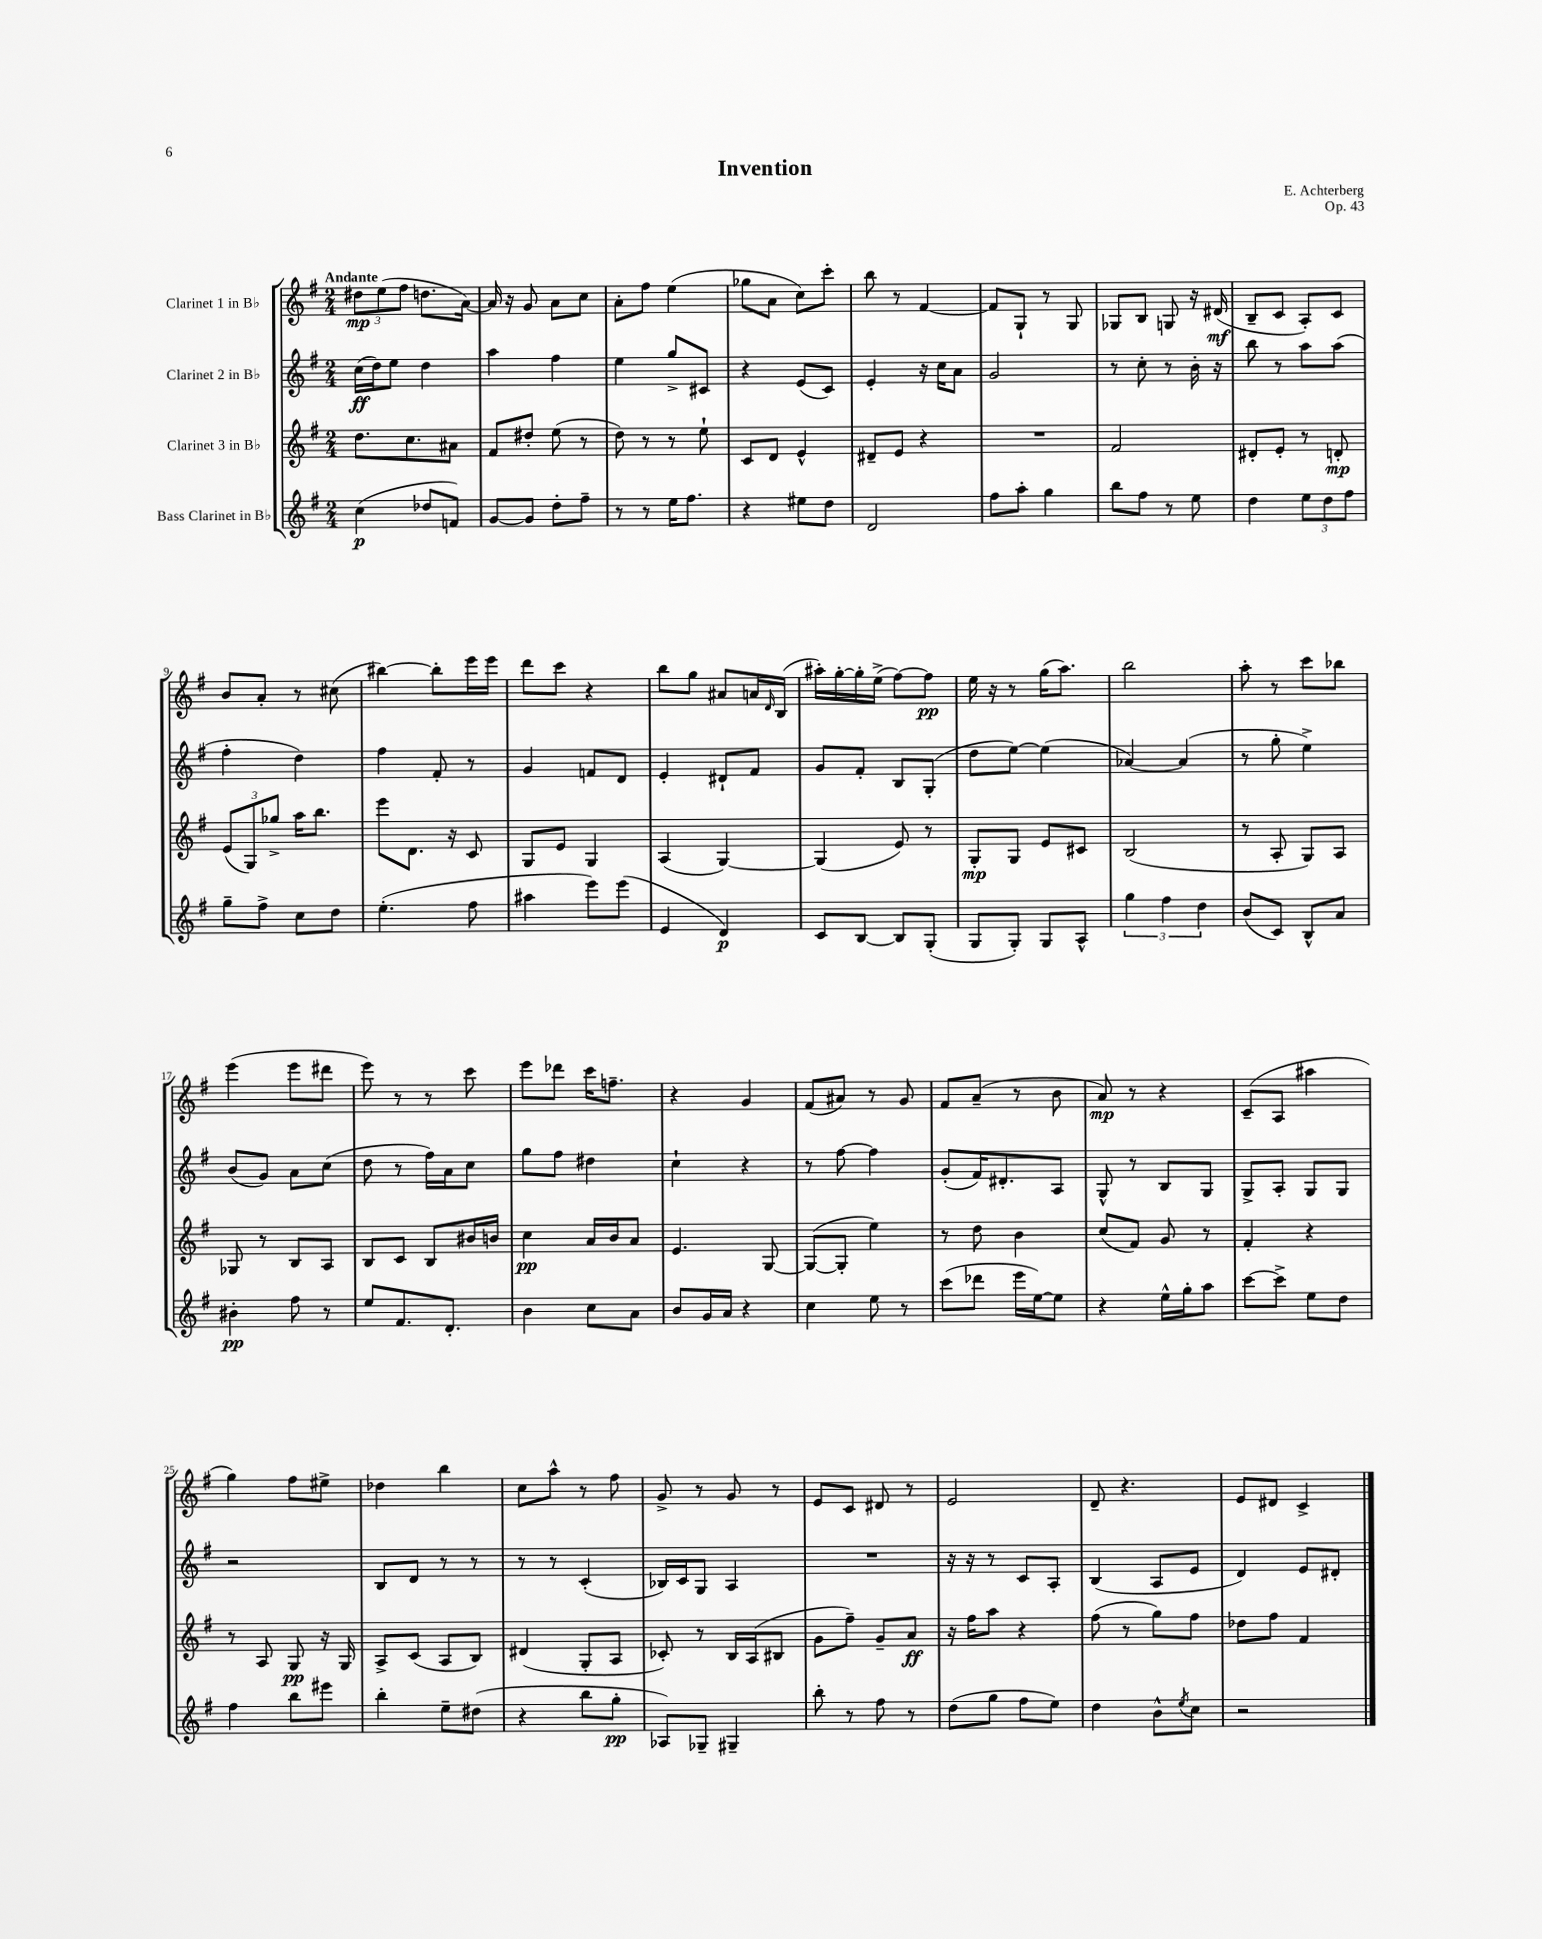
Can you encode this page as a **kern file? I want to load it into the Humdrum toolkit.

**kern	**kern	**kern	**kern
*staff4	*staff3	*staff2	*staff1
*clefG2	*clefG2	*clefG2	*clefG2
*k[f#]	*k[f#]	*k[f#]	*k[f#]
*M2/4	*M2/4	*M2/4	*M2/4
(4cc	8.dd	(16cc	12dd#
.	.	16dd)	.
.	.	.	(12ee
.	.	8ee	.
.	.	.	12ff#
.	8.cc	.	.
8dd-	.	4dd	8.dd
8f)	8a#	.	.
.	.	.	[16a)
=	=	=	=
[8g	8f#	4aa	16a]
.	.	.	16r
8g]	8dd#'	.	8g
8dd'	(8ee	4ff#	8a
8ff#~	8r	.	8cc
=	=	=	=
8r	8dd)	4ee	8a'
8r	8r	.	8ff#
16ee	8r	8gg^	(4ee
8.ff#	.	.	.
.	8ee`	8c#	.
=	=	=	=
4r	8c	4r	8gg-
.	8d	.	8a
8ee#	4e^^	(8e	8cc)
8dd	.	8c)	8ccc'
=	=	=	=
2d	8d#~	4e'	8bb
.	8e	.	8r
.	4r	16r	[4f#
.	.	16cc	.
.	.	8a	.
=	=	=	=
8ff#	2r	2g	8f#]
8aa'	.	.	8G`
4gg	.	.	8r
.	.	.	8G
=	=	=	=
8bb	2f#	8r	8G-
8ff#	.	8cc'	8B
8r	.	8r	8G
8ee	.	16b'	16r
.	.	16r	(16d#
=	=	=	=
4dd	8d#'	8bb	8B~
.	8e'	8r	8c
12ee	8r	8aa	8A')
12dd	.	.	.
.	8d'	(8aa	8c
12ff#	.	.	.
=	=	=	=
8gg~	(12e	4ff#'	8b
.	12G)	.	.
8ff#^	.	.	8a'
.	12gg-^	.	.
8cc	16aa	4dd)	8r
.	8.bb	.	.
8dd	.	.	(8cc#
=	=	=	=
(4.ee'	8eee	4ff#	[4bb#)
.	8.d	.	.
.	.	8f#'	8bb#']
.	16r	.	.
8ff#	8c	8r	16eee
.	.	.	16eee
=	=	=	=
4aa#	8G	4g	8ddd
.	8e	.	8ccc
8eee)	4G	8f	4r
(8eee	.	8d	.
=	=	=	=
4e	(4A	4e'	8bb
.	.	.	8gg
4d)	[4G)	8d#`	8a#
.	.	8f#	16a
.	.	.	16qqd
.	.	.	(16B
=	=	=	=
8c	(4G]	8g	16aa#')
.	.	.	[16gg'
[8B	.	8f#'	16gg']
.	.	.	(16ee^
8B]	8e)	8B	[8ff#)
(8G'	8r	(8G'	8ff#]
=	=	=	=
8G	8G'	8dd	16ee
.	.	.	16r
8G')	8G	[8ee)	8r
8G	8e	(4ee]	(16gg
.	.	.	8.aa)
8A^^	8c#	.	.
=	=	=	=
6gg	(2B	[4a-)	2bb
6ff#	.	.	.
.	.	(4a-]	.
6dd	.	.	.
=	=	=	=
(8b	8r	8r	8aa'
8c)	8A'	8gg'	8r
8B^^	8G)	4ee^)	8ccc
8a	8A	.	8bb-
=	=	=	=
4b#'	8G-	(8b	(4eee
.	8r	8g)	.
8ff#	8B	8a	8eee
8r	8A	(8cc	8ddd#
=	=	=	=
8ee	8B	8dd	8eee)
8.f#	8c	8r	8r
.	8B	16ff#)	8r
8.d'	.	16a	.
.	16b#	8cc	8ccc
.	16b	.	.
=	=	=	=
4b	4cc	8gg	8eee
.	.	8ff#	8ddd-
8cc	16a	4dd#	16ccc
.	16b	.	8.ff~
8a	8a	.	.
=	=	=	=
8b	4.e	4cc`	4r
16g	.	.	.
16a	.	.	.
4r	.	4r	4g
.	[8G	.	.
=	=	=	=
4cc	(8G_	8r	(8f#
.	8G']	[8ff#	8a#)
8ee	4ee)	4ff#]	8r
8r	.	.	8g
=	=	=	=
(8ccc	8r	(8g'	8f#
8ddd-	8dd	16f#)	(8a~
.	.	8.d#'	.
16eee	4b	.	8r
[16ee)	.	.	.
8ee]	.	8A	8b
=	=	=	=
4r	(8cc	8G^^	8a)
.	8f#)	8r	8r
16ee^^	8g	8B	4r
16gg'	.	.	.
8aa	8r	8G	.
=	=	=	=
[8ccc	4f#'	8G^	(8c~
8ccc^]	.	8A'	8A
8ee	4r	8G	4aa#
8dd	.	8G	.
=	=	=	=
4ff#	8r	2r	4gg)
.	8A	.	.
8bb	8G	.	8ff#
8eee#	16r	.	8ee#^
.	16G	.	.
=	=	=	=
4bb'	8A^	8B	4dd-
.	(8c	8d	.
8ee~	8A	8r	4bb
(8dd#	8B)	8r	.
=	=	=	=
4r	(4d#	8r	8cc
.	.	8r	8aa^^
8bb	8G'	(4c'	8r
8gg'	8A	.	8ff#
=	=	=	=
8A-)	8c-')	16B-)	8g^
.	.	16c	.
8G-~	8r	8G	8r
4G#~	16B	4A	8g
.	(16A	.	.
.	8B#	.	8r
=	=	=	=
8bb'	8g	2r	8e
8r	8ff#~)	.	8c
8ff#	8g~	.	8d#
8r	8a	.	8r
=	=	=	=
(8dd	16r	16r	2e
.	16ff#	16r	.
8gg	8aa	8r	.
8ff#	4r	8c	.
8ee)	.	8A'	.
=	=	=	=
4dd	(8ff#	(4B	8d~
.	8r	.	4.r
8b^^	8gg)	8A	.
8qee	.	.	.
8cc	8ff#	8e	.
=	=	=	=
2r	8dd-	4d)	8e
.	8ff#	.	8d#
.	4f#	8e	4c^
.	.	8d#'	.
==	==	==	==
*-	*-	*-	*-
